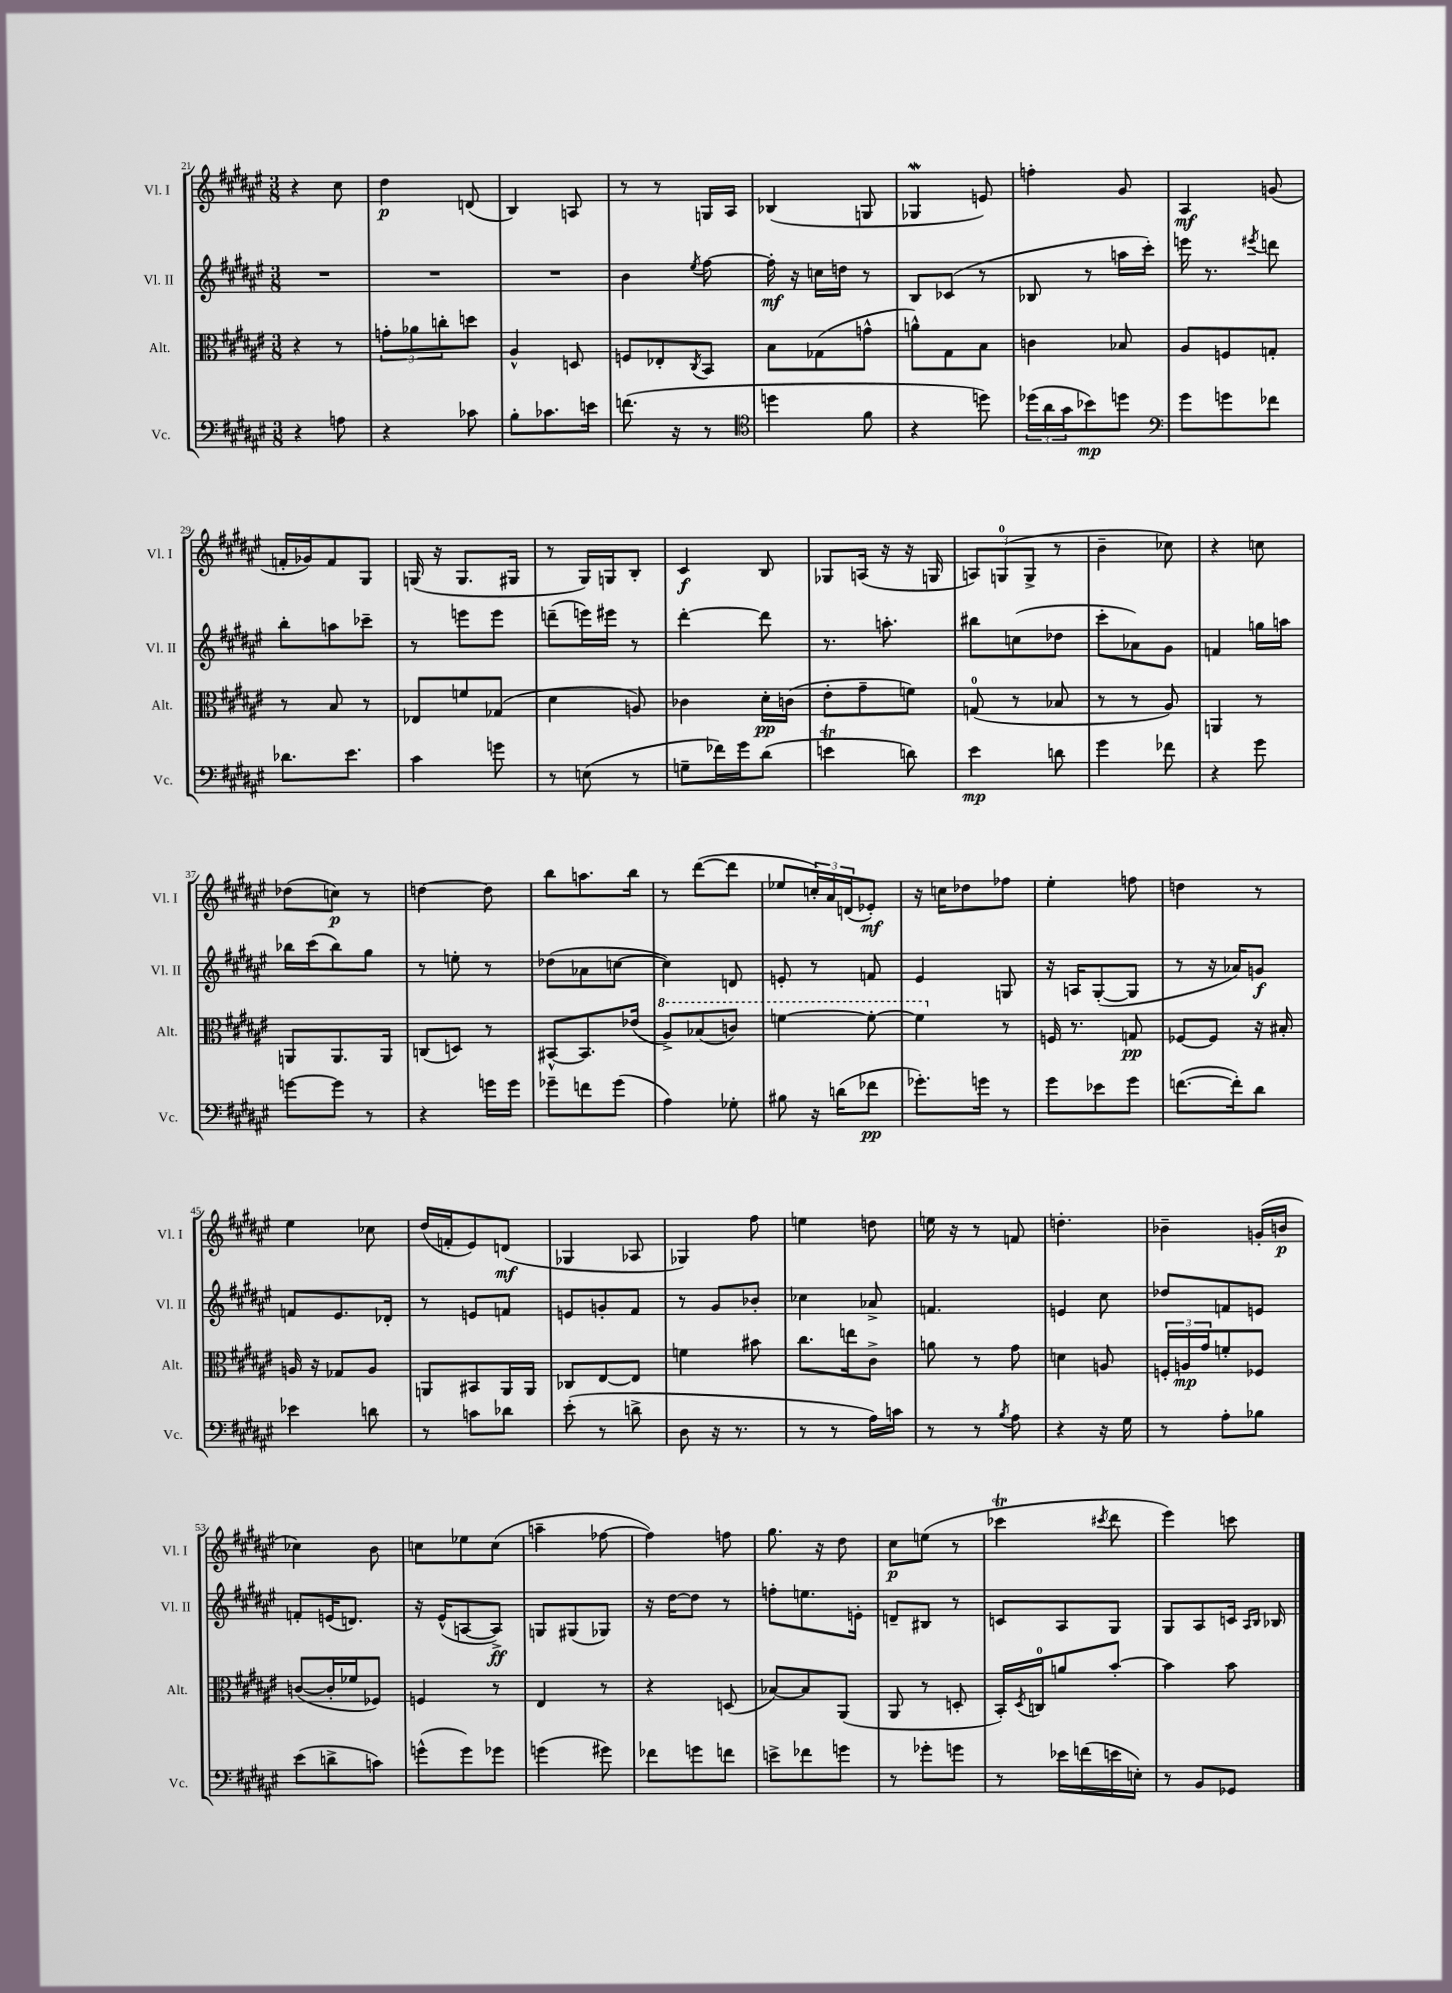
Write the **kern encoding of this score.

**kern	**kern	**kern	**kern
*staff4	*staff3	*staff2	*staff1
*clefF4	*clefC3	*clefG2	*clefG2
*k[f#c#g#d#a#e#]	*k[f#c#g#d#a#e#]	*k[f#c#g#d#a#e#]	*k[f#c#g#d#a#e#]
*M3/8	*M3/8	*M3/8	*M3/8
4r	4r	4.r	4r
8A	8r	.	8cc#
=	=	=	=
4r	12g'	4.r	4dd#
.	12a-	.	.
.	12cc'	.	.
8c-	8dd	.	(8d
=	=	=	=
8B'	4A#^^	4.r	4B)
8.c-	.	.	.
.	8D	.	8A
16e	.	.	.
=	=	=	=
(8.f	8F	4b	8r
.	8E-'	.	8r
16r	.	.	.
.	8qC#	8qee#	.
8r	8BB	[8ff#	16G
.	.	.	16A#
=	=	=	=
*clefC4	*	*	*
4dd	8B	16ff#']	(4B-
.	.	16r	.
.	(8G-	16cc	.
.	.	16dd	.
8f#	8g^^	8r	8G
=	=	=	=
4r	8a^^)	8B	4G-
.	8G#	(8c-	.
8dd)	8B	8r	8e)
=	=	=	=
(24dd-	4c	8B-	4ff'
24a#	.	.	.
24g#	.	.	.
8b-)	.	8r	.
8dd	8B-	16aa	8g#
.	.	16ccc#')	.
=	=	=	=
*clefF4	*	*	*
8g#	8A#	16eee	4A#
.	.	8.r	.
8g	8F	.	.
.	.	8qeee#	.
8f-	8G'	8ddd	(8g
=	=	=	=
8.d-	8r	8bb'	16f'
.	.	.	16g-)
.	8B	8aa	8f
8.e#	.	.	.
.	8r	8ccc-~	8G#
=	=	=	=
4c#	8E-	8r	(16G
.	.	.	16r
.	8f	8eee	8.G
8g	(8G-	8eee	.
.	.	.	16G#
=	=	=	=
8r	4d#	(8ddd~	8r
(8E	.	16eee)	16G#)
.	.	16eee#	16G
8r	8A)	8r	8B'
=	=	=	=
8G~	4c-	[4ddd#'	4c#
16f-)	.	.	.
16g#	.	.	.
(8d#	16d#'	8ddd#]	8B
.	(16c	.	.
=	=	=	=
4e	8e#'	8.r	8G-
.	8g#~	.	(16A
.	.	8.aa'	16r
8d)	8f)	.	16r
.	.	.	16G
=	=	=	=
4e#	(8G	8bb#	12A)
.	.	.	(12G
.	8r	(8cc	.
.	.	.	12G^
8d	8B-	8dd-	8r
=	=	=	=
4g#	8r	8ccc#'	4b~
.	8r	8a-)	.
8f-	8A#)	8g#	8cc-)
=	=	=	=
4r	4AA	4f	4r
8g#	8r	16gg	8cc
.	.	16aa	.
=	=	=	=
[8g	8AA	16bb-	(8dd-
.	.	(16ccc#	.
8g]	8.AA	8bb-)	8cc)
8r	.	8gg#	8r
.	16AA	.	.
=	=	=	=
4r	(8C	8r	[4dd
.	8D)	8ee'	.
16g	8r	8r	8dd]
16g	.	.	.
=	=	=	=
8g-~	[8BB#^^	(8dd-	8bb
8f	8.BB#]	8a-	8.aa
(8g-	.	[8cc	.
.	(16e-	.	16bb
=	=	=	=
4A#)	8a#^)	4cc])	8r
.	(8b-	.	([8ddd#
8G-'	8cc)	8d	8ddd#]
=	=	=	=
8B#	[4ff	8e'	8ee-
16r	.	8r	24cc')
.	.	.	24a#
(16d	.	.	.
.	.	.	(24d
8f-	8ff'_	8f	8e-')
=	=	=	=
8.g-')	4ff]	4e#	16r
.	.	.	16cc
.	.	.	8dd-
16g	.	.	.
8r	8r	8G	8ff-
=	=	=	=
8g#	16F	16r	4ee#'
.	8.r	16A	.
8e-	.	([8G#'	.
8g#	8G	8G#]	8ff
=	=	=	=
([8.f	[8F-	8r	4dd
.	8F-]	16r	.
16f'])	.	16a-)	.
8d#	16r	8g	8r
.	16B#'	.	.
=	=	=	=
4e-	16A	8f	4ee#
.	16r	.	.
.	8G-	8.e#	.
8d	8A	.	8cc-
.	.	16d-'	.
=	=	=	=
8r	8AA	8r	(16dd#
.	.	.	16f'
8c	8BB#	8e	8e#)
8d-	16AA	8f	(8d
.	16AA	.	.
=	=	=	=
(8e#'	8C-	8e	4G-
8r	[8E#	8g'	.
8d^	8E#]	8f#	8A-
=	=	=	=
8D#	4f	8r	4G-)
16r	.	8g#	.
8.r	.	.	.
.	8b#	8b-'	8ff#
=	=	=	=
8r	8.cc#	4cc-	4ee
8r	.	.	.
.	16ee	.	.
16A#)	8c#^	8a-^	8dd
16c	.	.	.
=	=	=	=
8r	8a	4.f	16ee
.	.	.	16r
8r	8r	.	8r
8qB	.	.	.
8A#	8g#	.	8f
=	=	=	=
4r	4d	4e	4.dd'
16r	8A	8cc#	.
16G#	.	.	.
=	=	=	=
8r	24F'	8dd-	4b-~
.	24A	.	.
.	24g#	.	.
8A#'	8f'	8f	.
8B-	8F-	8e	(16g'
.	.	.	16b
=	=	=	=
(8e#	([8c	8f'	4cc-)
8d^	16c']	(16e	.
.	16f-	8.d)	.
8c)	8F-)	.	8b
=	=	=	=
(8g^^	4F	16r	8cc
.	.	(16e#^^	.
8g)	.	[8A	8ee-
8g-	8r	8A^])	(8cc
=	=	=	=
(4g	4E#	8G	4aa~
.	.	(8G#	.
8g#)	8r	8G-)	[8ff-
=	=	=	=
8f-	4r	16r	4ff-])
.	.	[16dd#	.
8g	.	8dd#]	.
8f	(8D	8r	8ff
=	=	=	=
8e^	[8B-)	8ff'	8.gg#
8f-	8B-]	8.ee	.
.	.	.	16r
8g	(8AA#	.	8dd#
.	.	16e'	.
=	=	=	=
8r	8AA#	8d~	8cc#
8g-'	8r	8B#	(8ee
8g	8D'	8r	8r
=	=	=	=
8r	16BB')	8c	4ccc-
.	8qD#	.	.
.	16C	.	.
16e-	8a	8A#	.
(16f	.	.	.
.	.	.	8qccc#
16e	[8b'	8G#	8ddd#
16E')	.	.	.
=	=	=	=
8r	4b]	8G#	4eee#)
8BB	.	8A#	.
8GG-	8b	16c	8ccc
.	.	16qqA#	.
.	.	16qqB	.
.	.	16B-	.
==	==	==	==
*-	*-	*-	*-
